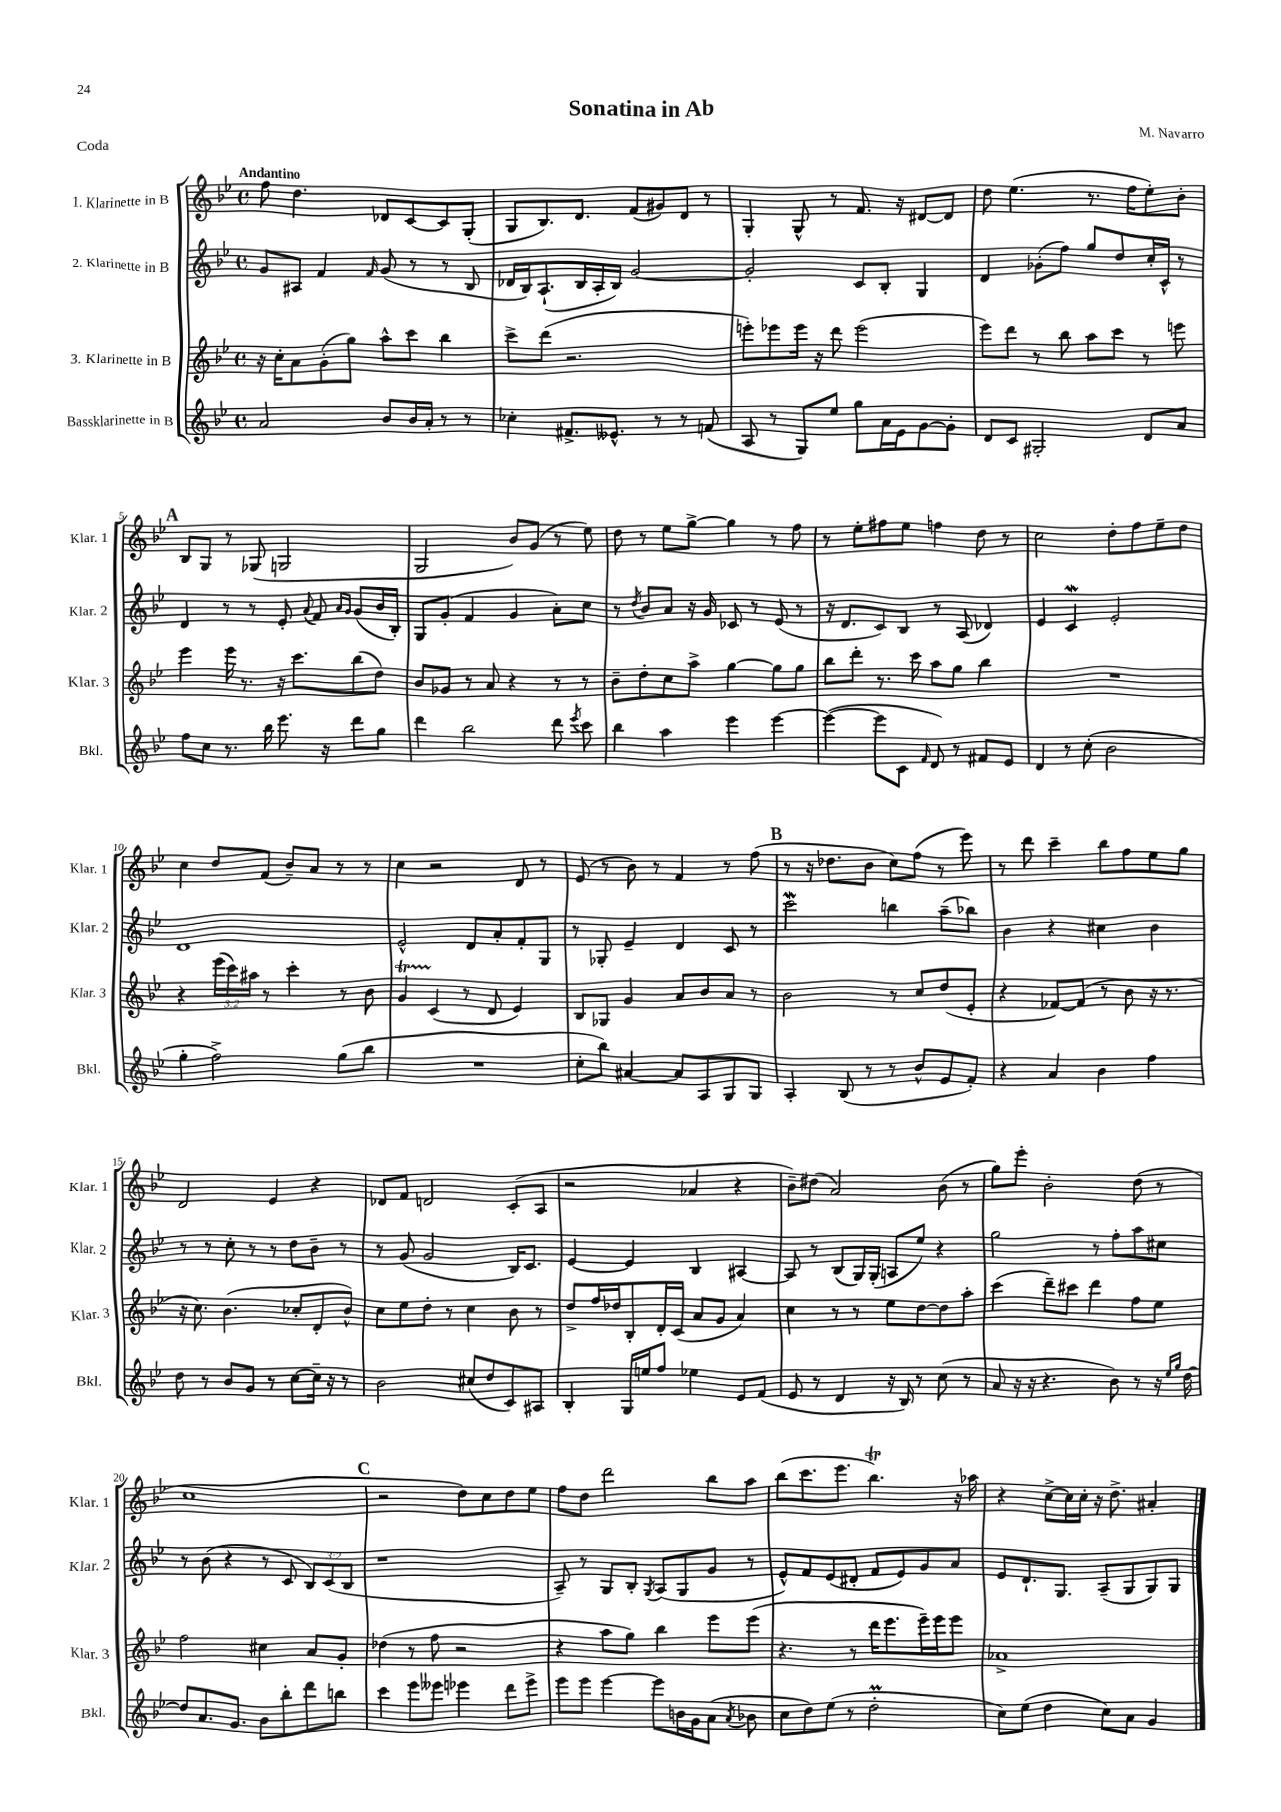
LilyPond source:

\header { title = "Sonatina in Ab" composer = "M. Navarro" piece = "Coda" }
<<
\new StaffGroup <<
\new Staff = "s0" \with { instrumentName = "1. Klarinette in B" shortInstrumentName = "Klar. 1" } {
    \clef treble \key bes \major \defaultTimeSignature \time 4/4 \tempo "Andantino"
    \autoBeamOff f''8 d''4. des'8[ c'8~ c'8 g8]-.( |
    g8[ bes8.) d'8.] f'8[( gis'8) d'8] r8 |
    g4-. g8-^ r8 f'8. r16 dis'8[~ dis'8] |
    d''8 ees''4.( r8. f''16[ ees''8-.) bes'8]-. |
    \mark \markup { \bold "A" } bes8[ g8] r8 ges8( g2 |
    g2 bes'8[) g'8]( r8 ees''8) |
    d''8 r8 ees''8[ g''8]~-> g''4 r8 f''8 |
    r8 ees''8[-. fis''8 ees''8] f''4 d''8 r8 |
    c''2 d''8[-. f''8 ees''8-- d''8] |
    c''4 d''8[ f'8]( bes'8[--) a'8] r8 r8 |
    c''4 r2 d'8 r8 |
    ees'8( r8 bes'8) r8 f'4 r8 f''8( |
    \mark \markup { \bold "B" } r8 r16 des''8.[ bes'8] c''8[) f''8]( r8 ees'''8) |
    r8 d'''8 c'''4-- bes''8[ f''8 ees''8 g''8] |
    d'2 ees'4 r4 |
    des'8[ f'8] d'2 c'8[-.( a8] |
    r2 aes'4 r4 |
    bes'8[--) dis''8]( a'2) bes'8( r8 |
    g''8[) ees'''8]-. bes'2-. d''8( r8 |
    c''1 |
    \mark \markup { \bold "C" } r2 d''8[) c''8 d''8 ees''8] |
    f''8[ d''8] d'''2 bes''8[ a''8] |
    bes''8[( c'''8. ees'''8.] bes''4.\trill) r16 aes''16 |
    r4 c''8[~-> c''16 c''16]-. r16 d''8.-> ais'4-. \bar "|." |
}
\new Staff = "s1" \with { instrumentName = "2. Klarinette in B" shortInstrumentName = "Klar. 2" } {
    \clef treble \key bes \major \defaultTimeSignature \time 4/4 \override Staff.TupletNumber.text = #tuplet-number::calc-fraction-text
    \autoBeamOff g'8[ ais8] f'4 \grace { f'16 } g'8( r8 r8 bes8 |
    des'16[ bes16) a8.-!( bes16 a16-. bes16]) g'2~ |
    g'2-. c'8[ bes8]-. g4 |
    d'4 ges'8[-.( f''8]) g''8[ d''8 c''16-. c'16]-^ r8 |
    \mark \markup { \bold "A" } d'4 r8 r8 ees'8-. \appoggiatura { a'8 } f'8 \grace { a'16[ g'16] } g'8[( bes'16 bes16]-.) |
    g8[ g'8]-.( f'4 g'4 a'8[-.) c''8] |
    r8 \acciaccatura { d''8 } bes'8[ a'8] r16 g'16 ces'8 r8 ees'8( r8 |
    r16 d'8.[ c'8) bes8] r8 a8( des'4) |
    ees'4 c'4\mordent ees'2-. |
    d'1 |
    ees'2-^ d'8[ a'8-. f'8-. g8] |
    r8 ges8-. ees'4-- d'4 c'8 r8 |
    \mark \markup { \bold "B" } c'''2\mordent b''4 a''8[--( bes''8]) |
    bes'4 r4 cis''4 bes'4 |
    r8 r8 c''8-. r8 r8 d''8[ bes'8]-- r8 |
    r8 g'8( g'2 bes16[) c'8.] |
    ees'4~ ees'4 bes4 ais4~ |
    ais8 r8 bes8[( g16) g16]-.( a8[ ees''8]) r4 |
    g''2 r8 f''8[-. a''8 cis''8] |
    r8 bes'8( r4 r8 c'8 \tuplet 3/2 { bes8[) c'8( bes8] } |
    \mark \markup { \bold "C" } r1 |
    a8--) r8 g8[ bes8]-. \acciaccatura { g8 } a8[( g8 g'8] r8 |
    ees'8[-^) f'8 ees'8( dis'8]-. f'8[ ees'8) g'8 a'8] |
    ees'8[ d'8.-! g8.] a8[--( g8 g8) g8] \bar "|." |
}
\new Staff = "s2" \with { instrumentName = "3. Klarinette in B" shortInstrumentName = "Klar. 3" } {
    \clef treble \key bes \major \defaultTimeSignature \time 4/4 \override Staff.TupletNumber.text = #tuplet-number::calc-fraction-text
    \autoBeamOff r16 c''16[-. a'8 g'8-.( g''8]) a''8[-^ c'''8] bes''4 |
    c'''8[-> d'''8]( r2. |
    e'''8[-.) ees'''8 ees'''16] r16 d'''8 ees'''2( |
    ees'''8[) d'''8] r8 bes''8 a''8[ c'''8] r8 e'''8 |
    \mark \markup { \bold "A" } ees'''4 ees'''16 r8. r16 c'''8.[ bes''8( d''8]) |
    bes'8[ ges'8] r8 a'8 r4 r8 r8 |
    bes'8[-- d''8-. c''8 a''8]-> g''4~ g''8[ g''8] |
    bes''8[ d'''8]-. r8. c'''16 a''8[ g''8] bes''4 |
    R1 |
    r4 \tuplet 3/2 { ees'''16[( c'''16) ais''16] } r8 c'''4-. r8 bes'8 |
    g'4\startTrillSpan c'4\stopTrillSpan( r8 d'8 ees'4) |
    bes8[ ges8] g'4 a'8[ bes'8 a'8] r8 |
    \mark \markup { \bold "B" } bes'2 r8 c''8[ d''8( ees'8]-. |
    r4 fes'8[~) fes'8]( r8 bes'8 r16 r8. |
    r16 c''8.) bes'4.( ces''8[-. d'8-. bes'8]-^) |
    c''8[ ees''8 d''8]-. r8 c''4 bes'8 r8 |
    d''8[-> f''16 des''16 bes8-. d'16-. c'16]( a'8[ g'8] a'4) |
    c''4 r8 r8 ees''8[ d''8~ d''8 a''8]-. |
    c'''4( d'''8[--) cis'''8] d'''4 f''8[ ees''8] |
    f''2 cis''4 a'8[ g'8]-. |
    \mark \markup { \bold "C" } des''4( r8 f''8 r2 |
    r4 a''8[ g''8]) bes''4 ees'''8[ ees'''8]( |
    r4. r8 d'''16[ ees'''8. ees'''16--) ees'''16 ees'''8] |
    aes'1-> \bar "|." |
}
\new Staff = "s3" \with { instrumentName = "Bassklarinette in B" shortInstrumentName = "Bkl." } {
    \clef treble \key bes \major \defaultTimeSignature \time 4/4
    \autoBeamOff a'2 bes'8[ bes'16 a'16]-. r8 r8 |
    ces''4-. fis'8.[-> eeses'8.]-^ r8 r8 f'8( |
    a8 r8 g8[) ees''8] g''8[ a'16 ees'16 g'8~ g'8]-. |
    d'8[ c'8] gis2-. d'8[ a'8] |
    \mark \markup { \bold "A" } f''8[ c''8] r8. bes''16 ees'''8. r16 d'''8[ g''8] |
    d'''4 bes''2 d'''8 \acciaccatura { ees'''8 } c'''8 |
    bes''4 a''4 ees'''4 ees'''4~ |
    ees'''4~( ees'''8[ c'8] \grace { f'16 } d'8) r8 fis'8[ ees'8] |
    d'4 r8 c''8-.( bes'2 |
    g''4-. f''2->) g''8[( bes''8] |
    R1 |
    c''8[-. bes''8]) ais'4~ ais'8[ a8 g8 g8] |
    \mark \markup { \bold "B" } a4-. bes8( r8 r8 bes'8[-^ ees'8 f'8]-.) |
    r4 a'4 bes'4 f''4 |
    d''8 r8 bes'8[ g'8] r8 c''8[~ c''16]-- r16 r8 |
    bes'2 cis''8[( d''8 c'8) ais8] |
    bes4-. g16[ e''16 f''8] ees''4 ees'8[ f'8]( |
    ees'8 r8 d'4 r16 bes16) r8 c''8( r8 |
    a'8 r16 r16 r4. bes'8) r8 r16 \grace { ees''16[ g''16] } d''16~ |
    d''8[ a'8. g'8.] bes'8[ bes''8-. d'''8 b''8] |
    \mark \markup { \bold "C" } c'''4 ees'''8[ eeses'''8] ees'''4 d'''8[ ees'''8]-> |
    ees'''8[ ees'''8] ees'''4~ ees'''8[ b'16 g'16 a'8]( \acciaccatura { a'8 } bes'8 |
    c''8[ d''8) ees''8]( r8 d''2-.\prall |
    c''8[) ees''8]( d''4 c''8[) a'8] g'4 \bar "|." |
}
>>
>>
